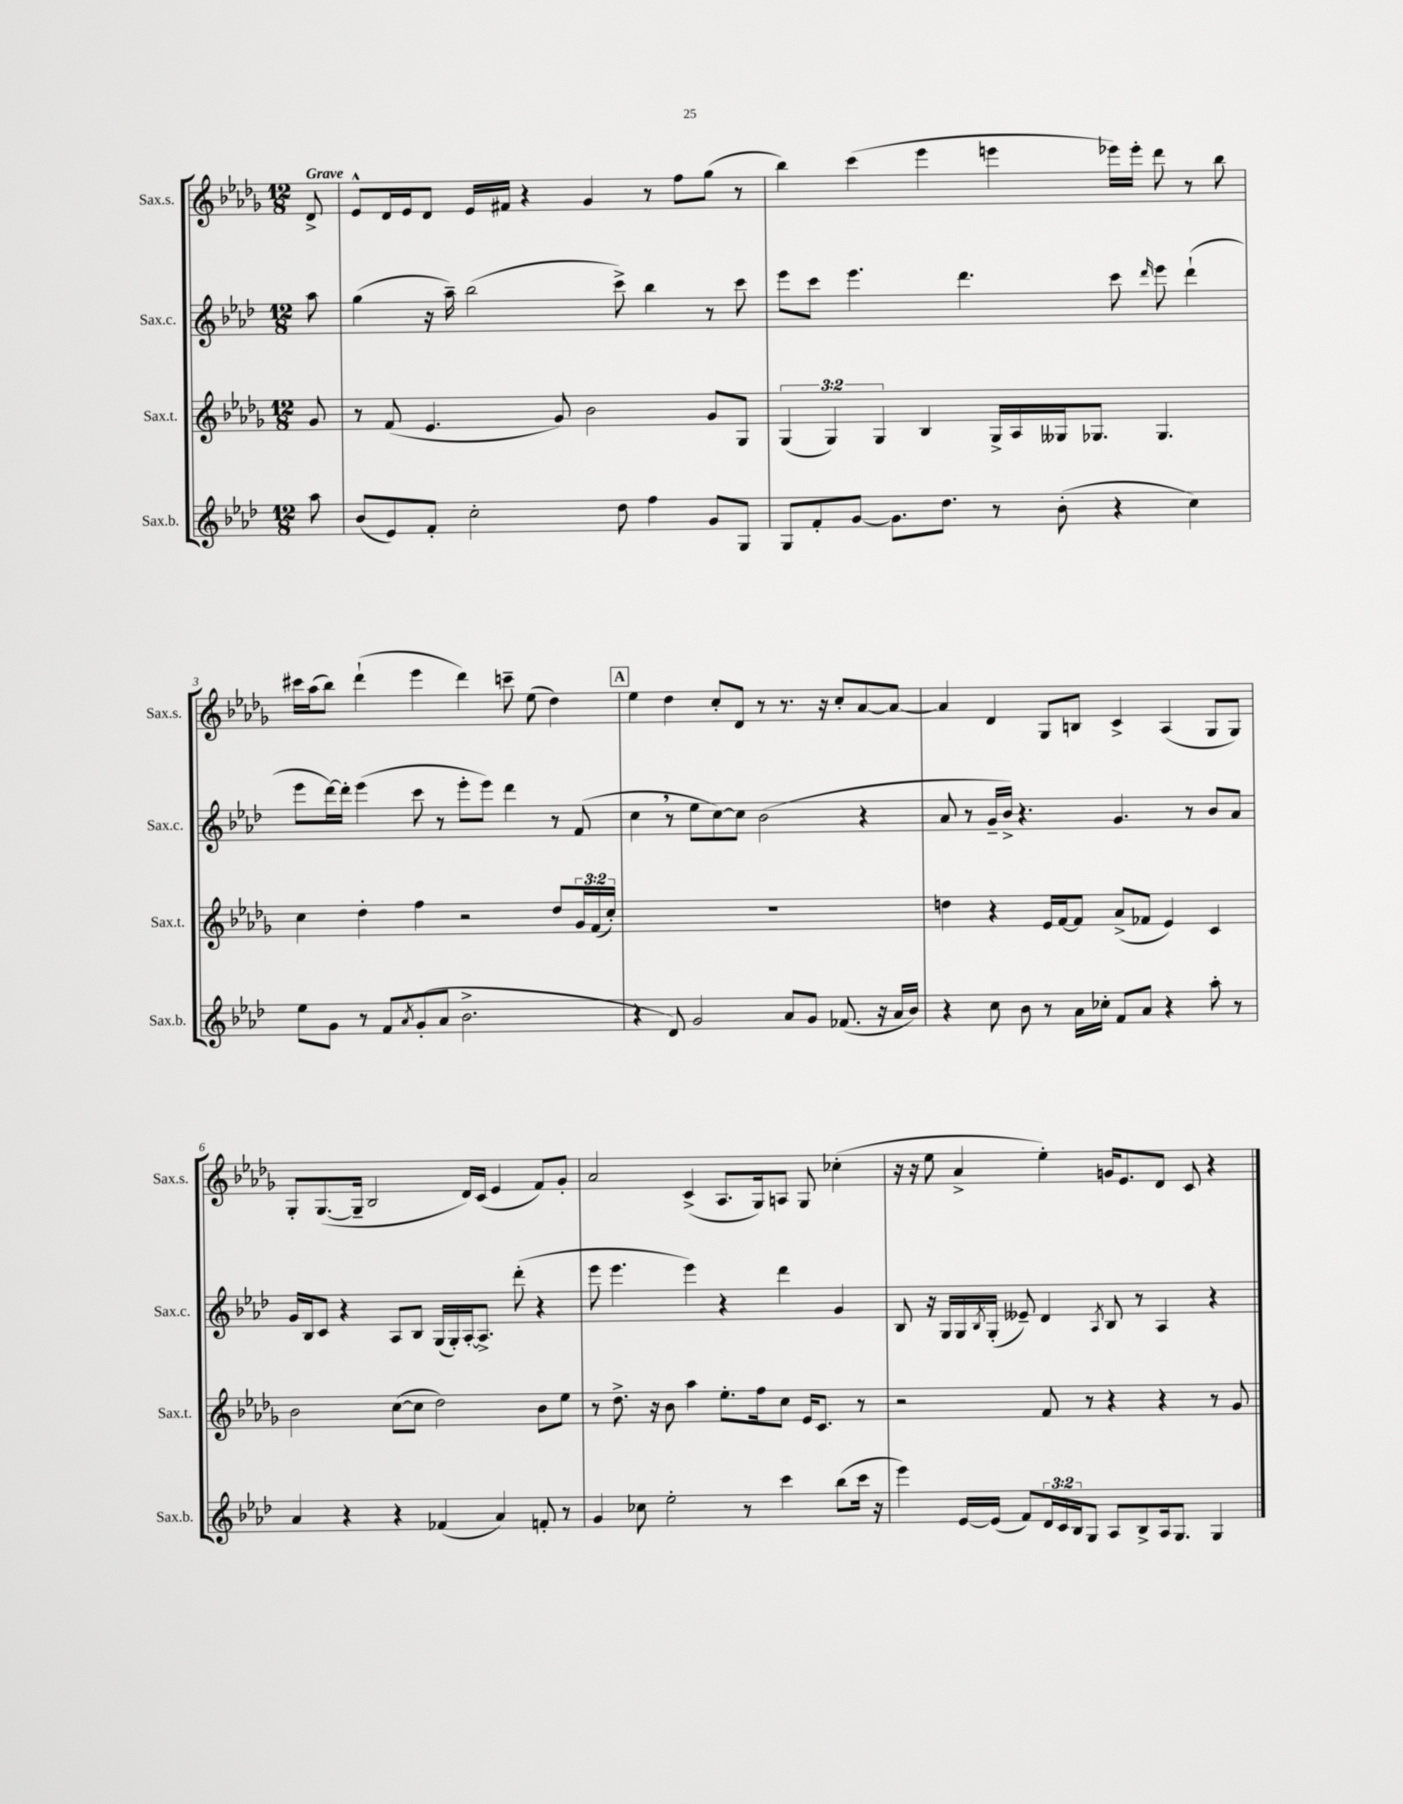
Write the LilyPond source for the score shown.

<<
\new StaffGroup <<
\new Staff = "s0" \with { instrumentName = "Sax.s." shortInstrumentName = "Sax.s." } {
    \clef treble \key des \major \numericTimeSignature \time 12/8 \partial 8 \tempo "Grave"
    des'8-> |
    ees'8-^ des'16 ees'16 des'8 ees'16 fis'16 r4 ges'4 r8 f''8 ges''8( r8 |
    bes''4) c'''4( ees'''4 e'''4 ees'''16) ees'''16-. des'''8 r8 bes''8 |
    cis'''16 aes''16( bes''8) des'''4-!( ees'''4 des'''4) c'''8-- ees''8( des''4) |
    \mark \markup { \box "A" } ees''4 des''4 c''8-. des'8 r8 r8. r16 c''8-. aes'8~ aes'8~ |
    aes'4 des'4 ges8 b8 c'4-> aes4( ges8 ges8) |
    ges8-. ges8.~( ges16-- bes2 des'16) c'16( ees'4 f'8) ges'8-. |
    aes'2 c'4->( aes8. ges16) a8 ges8 ces''4-.( |
    r16 r16 ees''8 aes'4-> ees''4-.) g'16 ees'8. des'8 c'8 r4 \bar "|." |
}
\new Staff = "s1" \with { instrumentName = "Sax.c." shortInstrumentName = "Sax.c." } {
    \clef treble \key aes \major \numericTimeSignature \time 12/8 \partial 8
    aes''8 |
    g''4( r16 aes''16--) bes''2( c'''8->) bes''4 r8 c'''8 |
    ees'''8 c'''8 ees'''4. des'''4. c'''8 \grace { des'''16 } ees'''8 des'''4-!( |
    ees'''8 des'''16~) des'''16-. ees'''4( c'''8 r8 ees'''8-. ees'''8) des'''4 r8 f'8( |
    \mark \markup { \box "A" } c''4 \breathe r8 ees''8 c''8~) c''8 bes'2( r4 |
    aes'8 r8 g'16-- bes'16->) r4. g'4. r8 bes'8 aes'8 |
    g'16 bes16 c'8 r4 aes8 bes8 g16( g16-.) aes16~-. aes8.-> des'''8-.( r4 |
    ees'''8 ees'''4. ees'''4) r4 des'''4 g'4 |
    bes8 r16 g16 g16 \acciaccatura { bes8 } g16-.( eeses'8--) des'4 \acciaccatura { aes8 } bes8 r8 aes4 r4 \bar "|." |
}
\new Staff = "s2" \with { instrumentName = "Sax.t." shortInstrumentName = "Sax.t." } {
    \clef treble \key des \major \numericTimeSignature \time 12/8 \override Staff.TupletNumber.text = #tuplet-number::calc-fraction-text \partial 8
    ges'8 |
    r8 f'8( ees'4. ges'8) bes'2 ges'8 ges8 |
    \tuplet 3/2 { ges4( ges4) ges4 } bes4 ges16-> aes16 geses16 ges8. ges4. |
    c''4 des''4-. f''4 r2 des''8 \tuplet 3/2 { ges'16 f'16( c''16-.) } |
    \mark \markup { \box "A" } R1. |
    d''4 r4 ees'16 f'16~ f'8 aes'8->( fes'8 ees'4) c'4 |
    bes'2 c''8~( c''8 des''2) bes'8 ees''8 |
    r8 des''8.-> r16 bes'8 aes''4 ees''8.-. f''16 c''8 ees'16 c'8. r8 |
    r2 f'8 r8 r4 r4 r8 ges'8 \bar "|." |
}
\new Staff = "s3" \with { instrumentName = "Sax.b." shortInstrumentName = "Sax.b." } {
    \clef treble \key aes \major \numericTimeSignature \time 12/8 \override Staff.TupletNumber.text = #tuplet-number::calc-fraction-text \partial 8
    aes''8 |
    bes'8( ees'8) f'8-. c''2-. des''8 f''4 g'8 g8 |
    g8 f'8-. g'8~ g'8. des''8. r8 bes'8-.( r4 c''4) |
    ees''8 g'8 r8 f'8 \acciaccatura { aes'8 } g'8-.( aes'8 bes'2.-> |
    \mark \markup { \box "A" } r4 des'8) g'2 aes'8 g'8 fes'8.( r16 aes'16 bes'16) |
    r4 c''8 bes'8 r8 aes'16 ces''16-. f'8 aes'8 r4 aes''8-. r8 |
    aes'4 r4 r4 fes'4( aes'4) f'8-. r8 |
    g'4 ces''8 ees''2-. r8 c'''4 bes''8( c'''16 r16 |
    ees'''4) ees'16~ ees'16( f'8) \tuplet 3/2 { des'16 c'16 bes16 } g8 aes8 bes8-> aes16 g8. g4 \bar "|." |
}
>>
>>
